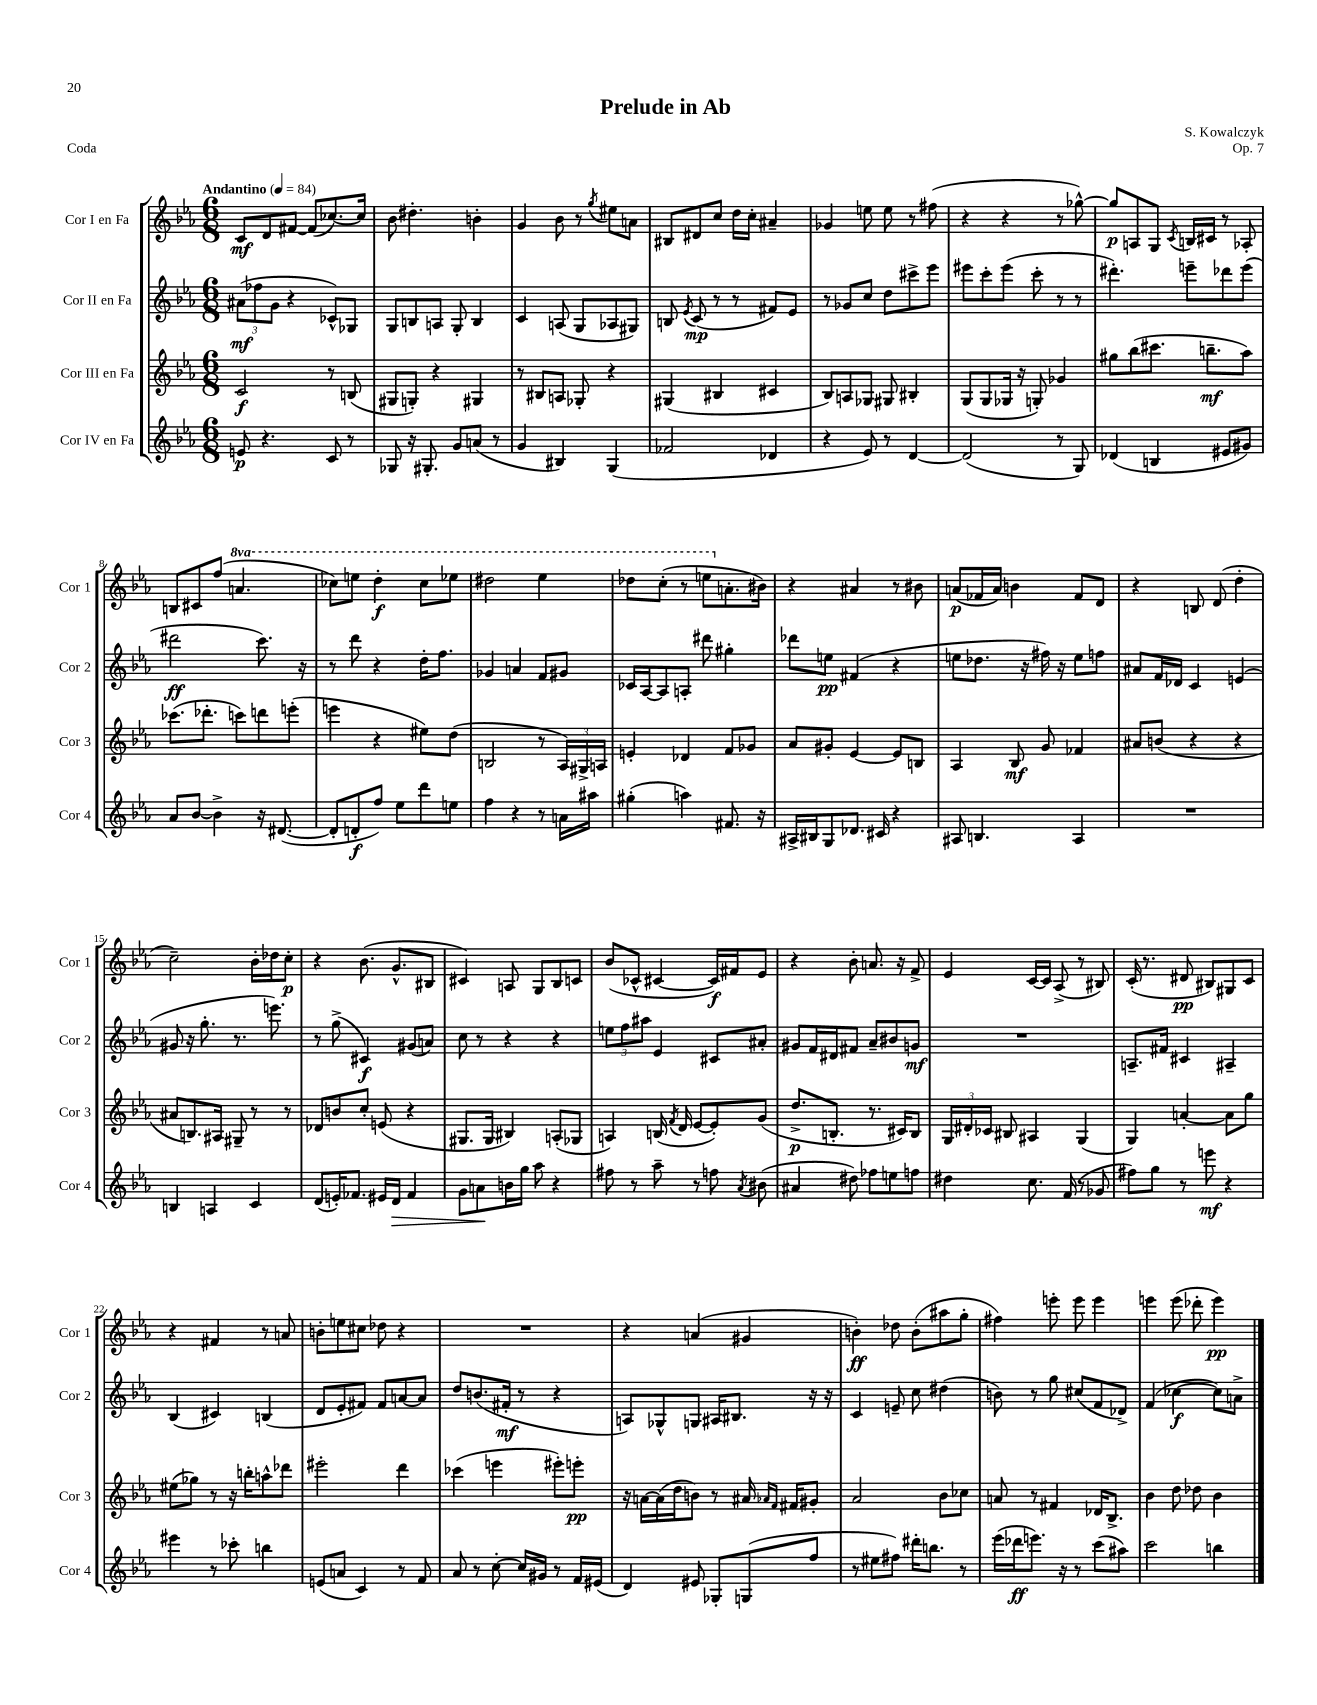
\header { title = "Prelude in Ab" composer = "S. Kowalczyk" opus = "Op. 7" piece = "Coda" }
<<
\new StaffGroup <<
\new Staff = "s0" \with { instrumentName = "Cor I en Fa" shortInstrumentName = "Cor 1" } {
    \clef treble \key ees \major \numericTimeSignature \time 6/8 \set Staff.ottavationMarkups = #ottavation-simple-ordinals \tempo "Andantino" 4 = 84
    \autoBeamOff c'8[\mf d'8 fis'8]~ fis'8[( ces''8.~) ces''16] |
    bes'8 dis''4.-. b'4-. |
    g'4 bes'8 r8 \acciaccatura { g''8 } eis''8[ a'8] |
    bis8[ dis'8 c''8] d''16[ c''16]-. ais'4-- |
    ges'4 e''8 e''8 r8 fis''8( |
    r4 r4 r8 ges''8~-^) |
    ges''8[\p a8 g8] \acciaccatura { c'8 } b16[ cis'16] r8 aes8-. |
    b8[ cis'8 f''8]( \ottava #1 a''4. |
    ces'''8[) e'''8] d'''4-.\f ces'''8[ ees'''8] |
    dis'''2 ees'''4 |
    des'''8[ c'''8]-.( r8 e'''8[ \ottava #0 a'8.-. bis'16]) |
    r4 ais'4 r8 bis'8 |
    a'8[\p( fes'16 a'16]) b'4 fes'8[ d'8] |
    r4 b8 d'8( d''4-. |
    c''2--) bes'16[-. des''16 c''8]-.\p |
    r4 bes'8.( g'8.[-^ bis8] |
    cis'4) a8 g8[ bes8 c'8] |
    bes'8[( ces'8]-^ cis'4~ cis'16[\f) fis'16 ees'8] |
    r4 bes'8-. a'8. r16 f'8-> |
    ees'4 c'16[~ c'16] aes8->( r8 bis8) |
    c'16-.( r8. dis'8\pp bis8[) gis8 c'8] |
    r4 fis'4 r8 a'8 |
    b'8[-. e''8 cis''8] des''8 r4 |
    R2. |
    r4 a'4( gis'4 |
    b'4-.\ff) des''8 b'8[-.( ais''8 g''8]-. |
    fis''4) e'''8-. e'''8 e'''4 |
    e'''4 e'''8( des'''8-. e'''4\pp) \bar "|." |
}
\new Staff = "s1" \with { instrumentName = "Cor II en Fa" shortInstrumentName = "Cor 2" } {
    \clef treble \key ees \major \numericTimeSignature \time 6/8
    \autoBeamOff \tuplet 3/2 { ais'8[\mf( fes''8 g'8] } r4 ces'8[-^) ges8] |
    g8[ b8 a8] g8-. b4 |
    c'4 a8( g8[ aes8 gis8]) |
    b8 \acciaccatura { ees'8 } c'8\mp( r8 r8 fis'8[) ees'8] |
    r8 ges'8[ c''8] d''8[ cis'''8-> ees'''8] |
    eis'''8[ c'''8-. eis'''8]( c'''8-. r8 r8 |
    dis'''4.-.) e'''8[-- des'''8 e'''8]( |
    dis'''2\ff c'''8.) r16 |
    r8 d'''8 r4 d''16[-. f''8.] |
    ges'4 a'4 f'8[ gis'8] |
    ces'16[ aes16~ aes8 a8]-. dis'''8 gis''4-. |
    des'''8[ e''8]\pp fis'4( r4 |
    e''8[ des''8.] r16 fis''16) r16 e''8[ f''8] |
    ais'8[ f'16 des'16] c'4 e'4( |
    gis'8 r16 g''8.-. r8. e'''8.) |
    r8 g''8->( cis'4\f) gis'8[( a'8]) |
    c''8 r8 r4 r4 |
    \tuplet 3/2 { e''8[ f''8 ais''8] } ees'4 cis'8[ ais'8]-. |
    gis'8[ f'16 dis'16 fis'8] aes'8[-- bis'8 g'8]\mf |
    R2. |
    a8.[-- fis'16] cis'4 ais4-- |
    bes4( cis'4) b4( |
    d'8[ ees'8-. fis'8]) fis'8[ a'8~ a'8] |
    d''8[ b'8.( fis'16]-.\mf r8 r4 |
    a8[) ges8-^ g8] ais16[ bis8.] r16 r16 |
    c'4 e'8-- c''8 dis''4( |
    b'8) r8 g''8 cis''8[( f'8 des'8]->) |
    f'4( ces''4~\f ces''8[) a'8]-> \bar "|." |
}
\new Staff = "s2" \with { instrumentName = "Cor III en Fa" shortInstrumentName = "Cor 3" } {
    \clef treble \key ees \major \numericTimeSignature \time 6/8
    \autoBeamOff c'2\f r8 b8( |
    gis8[ g8]-.) r4 gis4 |
    r8 bis8[ a8] ges8-. r4 |
    gis4( bis4 cis'4 |
    bes8[) a8 ges8] gis8 bis4-. |
    g8[( g8 ges16] r16 g8-.) ges'4 |
    gis''8[ bes''8( cis'''8.] b''8.[--\mf aes''8]) |
    ces'''8.[( des'''8.]-. c'''8[) d'''8 e'''8]-.( |
    e'''4 r4 eis''8[) d''8]( |
    b2 r8 \tuplet 3/2 { aes16[) gis16-> a16] } |
    e'4-. des'4 f'8[ ges'8] |
    aes'8[ gis'8]-. ees'4~ ees'8[ b8] |
    aes4 bes8\mf g'8 fes'4 |
    ais'8[ b'8]( r4 r4 |
    ais'8[ b8.) ais16] gis8-- r8 r8 |
    des'8[ b'8 c''8]-. e'8( r4 |
    gis8.[ gis16] bis4) a8[-.( ges8] |
    a4) b16( \acciaccatura { f'8 } d'16 ees'8[~ ees'8-.) g'8]( |
    d''8.[->\p b8.]-. r8. cis'16[) b8] |
    \tuplet 3/2 { g16[ dis'16-. ces'16] } bis8 ais4 g4( |
    g4) a'4~-. a'8[ g''8] |
    eis''8[( ges''8]) r8 r16 b''16[-. a''8-^ des'''8] |
    eis'''2-. d'''4 |
    ces'''4( e'''4 eis'''8[-.) e'''8]-.\pp |
    r16 a'16[~ a'16( d''16 b'8]) r8 ais'16 \grace { aes'16[ f'16] } fis'16[ gis'8]-. |
    aes'2 bes'8[ ces''8] |
    a'8 r8 fis'4 des'16[ bes8.]-> |
    bes'4 d''8 des''8 bes'4 \bar "|." |
}
\new Staff = "s3" \with { instrumentName = "Cor IV en Fa" shortInstrumentName = "Cor 4" } {
    \clef treble \key ees \major \numericTimeSignature \time 6/8
    \autoBeamOff e'8\p r4. c'8 r8 |
    ges8 r16 gis8.-. g'8[ a'8]( r8 |
    g'4 bis4) g4( |
    fes'2 des'4 |
    r4 ees'8) r8 d'4~ |
    d'2( r8 g8) |
    des'4( b4 eis'8[ gis'8]) |
    aes'8[ bes'8]~ bes'4-> r16 dis'8.~( |
    dis'8[-. d'8-.\f f''8]) ees''8[ d'''8 e''8] |
    f''4 r4 r8 a'16[ ais''16] |
    gis''4-.( a''4) fis'8. r16 |
    ais16[-> bis16 g8 des'8.] cis'16 r4 |
    ais8 b4. ais4 |
    R2. |
    b4 a4 c'4 |
    d'8[( e'16-.) fes'8.] eis'16[ d'16]\> fes'4 |
    g'8[ a'8\! b'16 g''16] aes''8 r4 |
    fis''8 r8 aes''8-- r8 f''8 \acciaccatura { aes'8 } bis'8( |
    ais'4 dis''8) fes''8[ e''8 f''8] |
    dis''4 c''8. f'16( r8 ges'8 |
    fis''8[) g''8] r8 e'''8\mf r4 |
    eis'''4 r8 ces'''8-. b''4 |
    e'8[( a'8] c'4) r8 f'8 |
    aes'8 r8 c''8~-. c''16[ gis'16] r8 f'16[ eis'16]( |
    d'4) eis'8 ges8[-. g8( f''8] |
    r8 eis''8[ fis''8]) dis'''16[-. b''8.] r8 |
    ees'''16[( des'''16\ff e'''8.]) r16 r8 c'''8[( ais''8]) |
    c'''2 b''4 \bar "|." |
}
>>
>>
